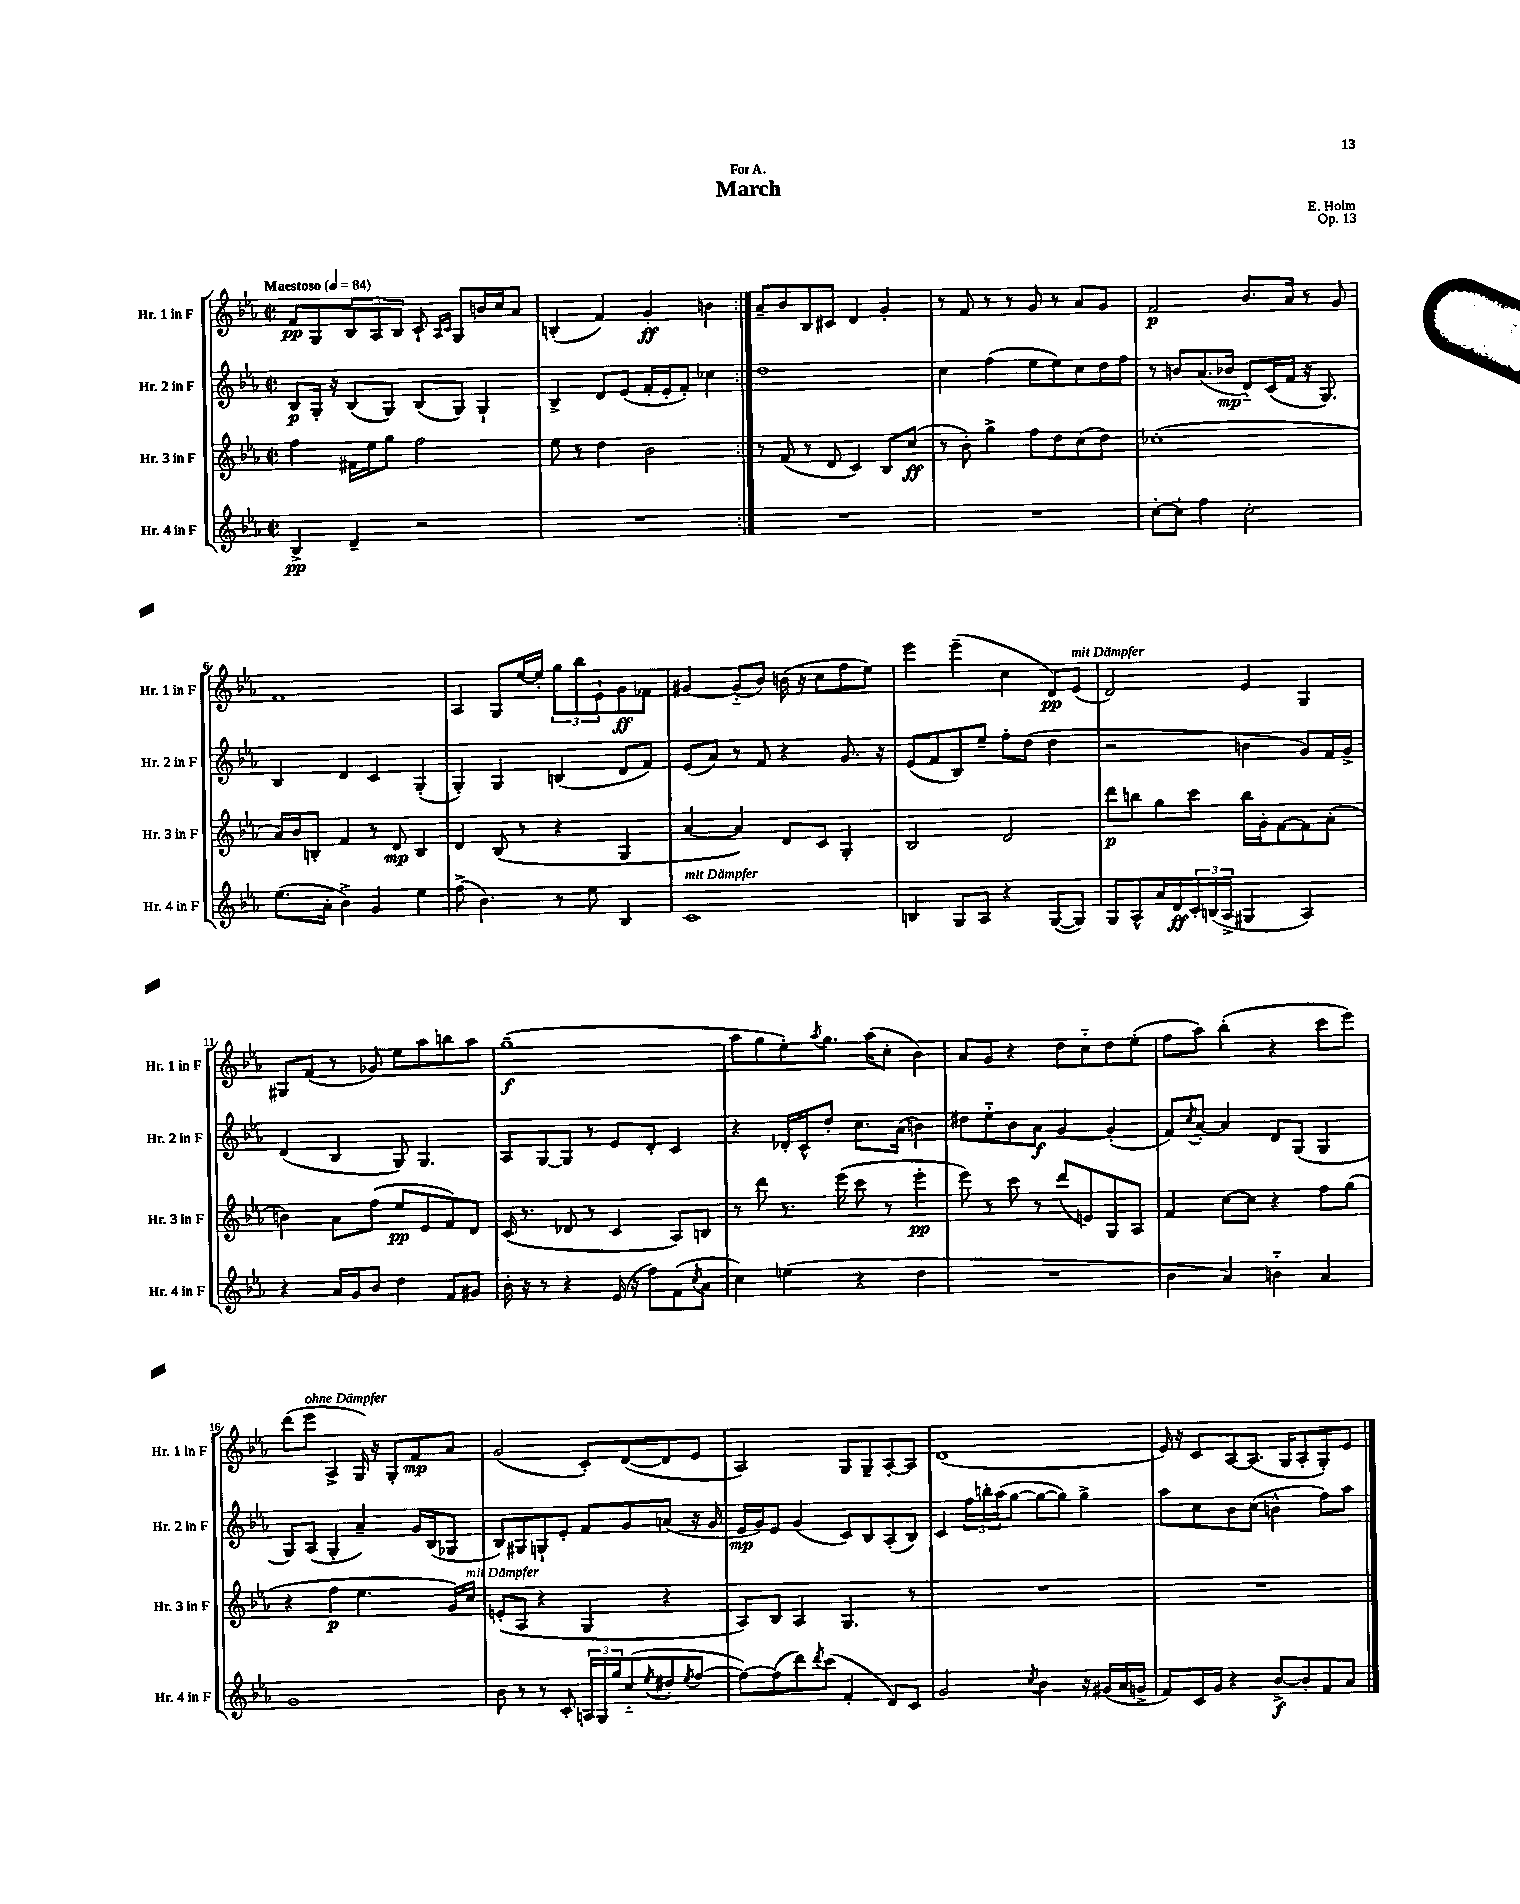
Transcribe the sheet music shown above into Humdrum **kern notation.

**kern	**kern	**kern	**kern
*staff4	*staff3	*staff2	*staff1
*clefG2	*clefG2	*clefG2	*clefG2
*k[b-e-a-]	*k[b-e-a-]	*k[b-e-a-]	*k[b-e-a-]
*M2/2	*M2/2	*M2/2	*M2/2
*met(c|)	*met(c|)	*met(c|)	*met(c|)
*MM84	*MM84	*MM84	*MM84
4B-^/	4ff\	8B-/L	8f/L
.	.	16G'/Jk	8G/
.	.	16r	.
4d~/	16f#\LL	(8B-/L	12B-/
.	16ee-\J	.	.
.	.	.	12A-/
.	8gg\J	8G/J)	.
.	.	.	12B-/J
2r	2ff\	(8B-/L	8c`/
.	.	.	16qqA-/LL
.	.	.	16qqc/JJ
.	.	8G/J)	8G/L
.	.	4G`/	16b/L
.	.	.	16cc/J
.	.	.	8a-/J
=	=	=	=
1r	8ee-\	4B-^/	(4B'/
.	8r	.	.
.	4dd\	8d/L	4f/)
.	.	(8e-/J	.
.	2b-\	16f'/LL	4g'/
.	.	16e-'/J	.
.	.	8f'/J)	.
.	.	4cc-\	4b\
=:|!	=:|!	=:|!	=:|!
1r	8r	1dd	8a-~/L
.	(8f/	.	8b-/
.	8r	.	8B-/
.	8d/	.	8c#/J
.	4c/)	.	4d/
.	8B-/L	.	4g'/
.	(8cc/J	.	.
=	=	=	=
1r	8r	4cc\	8r
.	8b-'\)	.	8f/
.	4gg^\	(4ff\	8r
.	.	.	8r
.	8ff\L	8ee-\L	8g/
.	8dd\	8ee-\)	8r
.	(8cc\	8cc\	8a-/L
.	8dd\J)	16dd\L	8g/J
.	.	16ff\JJ	.
=	=	=	=
[8cc'\L	(1cc-'	8r	2f/
8cc'\]J	.	8b/L	.
4ff\	.	(8.a-/	.
.	.	16b-/Jk	.
2cc'\	.	8d'~/L)	8.b-/L
.	.	(16c/L	.
.	.	16f/JJ	16a-/Jk
.	.	16r	8r
.	.	8.G/)	.
.	.	.	8g/
=	=	=	=
(8.ee-\L	16a-/LL)	4B-/	1f
.	16b-/J	.	.
.	8B'/J	.	.
16a-'\Jk	.	.	.
4b-^\)	4f/	4d/	.
4g/	8r	4c/	.
.	8d/	.	.
4ee-\	4B/	(4G'/	.
=	=	=	=
(8ff^\	4d/	4G'/)	4A-/
4.b-\)	.	.	.
.	(8B-/	4G/	8G/L
.	8r	.	[16ee-/L
.	.	.	16ee-'/]JJ
8r	4r	(4B/	12gg\L
.	.	.	12bb-\
8ee-\	.	.	.
.	.	.	12e-`\
4B-/	4G/	8d/L	8g\
.	.	8f/J)	8f-\J
=	=	=	=
1c	[4a-/	(8e-/L	[4g#/
.	.	8a-/J)	.
.	4a-/])	8r	(8g#'~/]L
.	.	8f/	8b-/J)
.	8d/L	4r	(16b\
.	.	.	16r
.	8c/J	.	8cc\L
.	4G'/	8.g/	8ff\
.	.	.	8ee-\J)
.	.	16r	.
=	=	=	=
4B/	2B-/	(8e-/L	4eee-\
.	.	8f/	.
8G/L	.	8B-/)	(4eee-~\
8A-/J	.	8ee-~/J	.
4r	2d/	8ff'\L	4cc\
.	.	(8dd\J	.
([8G/L	.	4dd\	8d/L)
8G/]J)	.	.	(8e-/J
=	=	=	=
8G/L	8ddd\L	2r	2d/)
8A-^^/	8bb\	.	.
16a-/L	8gg\	.	.
16d/	.	.	.
24c'/	8ccc\J	.	.
(24B/	.	.	.
24A-^/JJ	.	.	.
4G#/	16bb\LL	4b\	4e-/
.	16g'\J	.	.
.	[8f\	.	.
4A-/)	8f\]	8g/L)	4G/
.	(8a-'\J	16f/L	.
.	.	16g^/JJ	.
=	=	=	=
4r	4b\)	(4d/	8G#/L
.	.	.	(8f/J
16a-/LL	8a-\L	4B-/	8r
16g/J	.	.	.
8b-/J	(8ff\J	.	8g-/)
4dd\	8ee-/L	8G/)	8ee-\L
.	8e-/	4.G/	8aa-\
8f/L	8f/)	.	8bb\
8g#/J	8d/J	.	8aa-\J
=	=	=	=
16b-'\	(16c/	8A-/L	(1gg~
16r	8.r	.	.
8r	.	[8G/	.
4r	8d-/	8G/]J	.
.	8r	8r	.
(16e-/	4c/	8e-/L	.
16r	.	.	.
8ff\L)	.	8d'/J	.
(8f\	8A-/L)	4c/	.
8qcc/	.	.	.
8a-\J	8B/J	.	.
=	=	=	=
4cc\)	8r	4r	8aa-\L
.	8ddd\	.	8gg\
(4ee\	8.r	16d-'/LL	8ee-'\)
.	.	16c^^/J	.
.	.	.	8qaa-/
.	.	8dd'/J	8.gg\J
.	(16eee-\	.	.
4r	8ccc\	8.cc\L	.
.	.	.	(16aa-\LK
.	8r	.	8cc'\J
.	.	(16a-\Jk	.
4dd\	4eee-'\	4b\)	4b-\)
=	=	=	=
1r	8eee-\)	8dd#\L	8a-/L
.	8r	8ee-'~\	8g/J
.	8ccc\	8b-\	4r
.	8r	8a-\J	.
.	(8ddd/L	[4g/	8dd\L
.	8e/)	.	8cc'~\
.	8G/	(4g'/]	8dd\
.	8A-/J	.	(8ee-'\J
=	=	=	=
4b-\	4f/	8f/L)	8ff\L
.	.	8qcc/	.
.	.	[8a-'/J	8aa-\J)
4a-/)	[8cc\L	4a-/]	(4bb-'\
.	8cc\]J	.	.
4b'~\	4r	8d/L	4r
.	.	(8G/J	.
4a-/	8ff\L	4G/	8ccc\L
.	(8gg\J	.	8eee-\J)
=	=	=	=
1g	4r	8G/L)	(8ddd\L
.	.	(8A-/J	8eee-\J
.	4ff\	4G'/	4A-^/
.	4.ee-\	4a-~/)	16G/)
.	.	.	16r
.	.	.	8G'/L
.	.	16g/LL	8f/
.	.	(16B-/J	.
.	16g/LL)	8G-/J	8a-/J
.	16cc/JJ	.	.
=	=	=	=
8b-\	(8e'/L	8B-/L)	(2g/
8r	8A-/J	8G#/	.
8r	4r	8G`/	.
8c'/	.	8e-'/J	.
24A/LL	4G/	8f/L	8c'/L)
24G/	.	.	.
24gg/J	.	.	.
(8cc'~/	.	8g/	([8d/
8qee-/	.	.	.
8dd#'/	4r	(8a/J	8d/]
8qee-/	.	.	.
[8ff/J	.	16r	8e-/J
.	.	16g/	.
=	=	=	=
8ff\_L)	8A-/L)	16e-/LL	2A-/)
.	.	16g/J)	.
(8ff\]	8B-/J	8e-/J	.
8ddd\)	4A-/	(4g/	.
8qddd/	.	.	.
(8ccc\J	.	.	.
4f'/	4.G/	8c/L)	8G/L
.	.	8B-/	8G~/
8d/L)	.	(8A-'/	[8A-'/
8c/J	8r	8B-/J)	8A-/]J
=	=	=	=
2g/	1r	4c/	(1d
.	.	24ff\LL	.
.	.	24bb'\	.
.	.	(24aa-\J	.
.	.	[8gg\J	.
8qcc/	.	.	.
4b-\	.	8gg\_L	.
.	.	8gg\]J)	.
16r	.	4gg^\	.
(16g#/LL	.	.	.
16a-/	.	.	.
16g^/JJ	.	.	.
=	=	=	=
8f/L)	1r	8aa-\L	16e-/)
.	.	.	16r
16c/L	.	8cc\	8c/L
16g/JJ	.	.	.
4r	.	8b-\	[8A-/
.	.	(8cc\J	(8.A-/]J
[8b-^/L	.	4b^^\	.
.	.	.	16G/LK
8b-'/]	.	.	8A-'/
8f/	.	8ff\L)	8G'/)
8a-/J	.	8aa-\J	8e-/J
==	==	==	==
*-	*-	*-	*-
